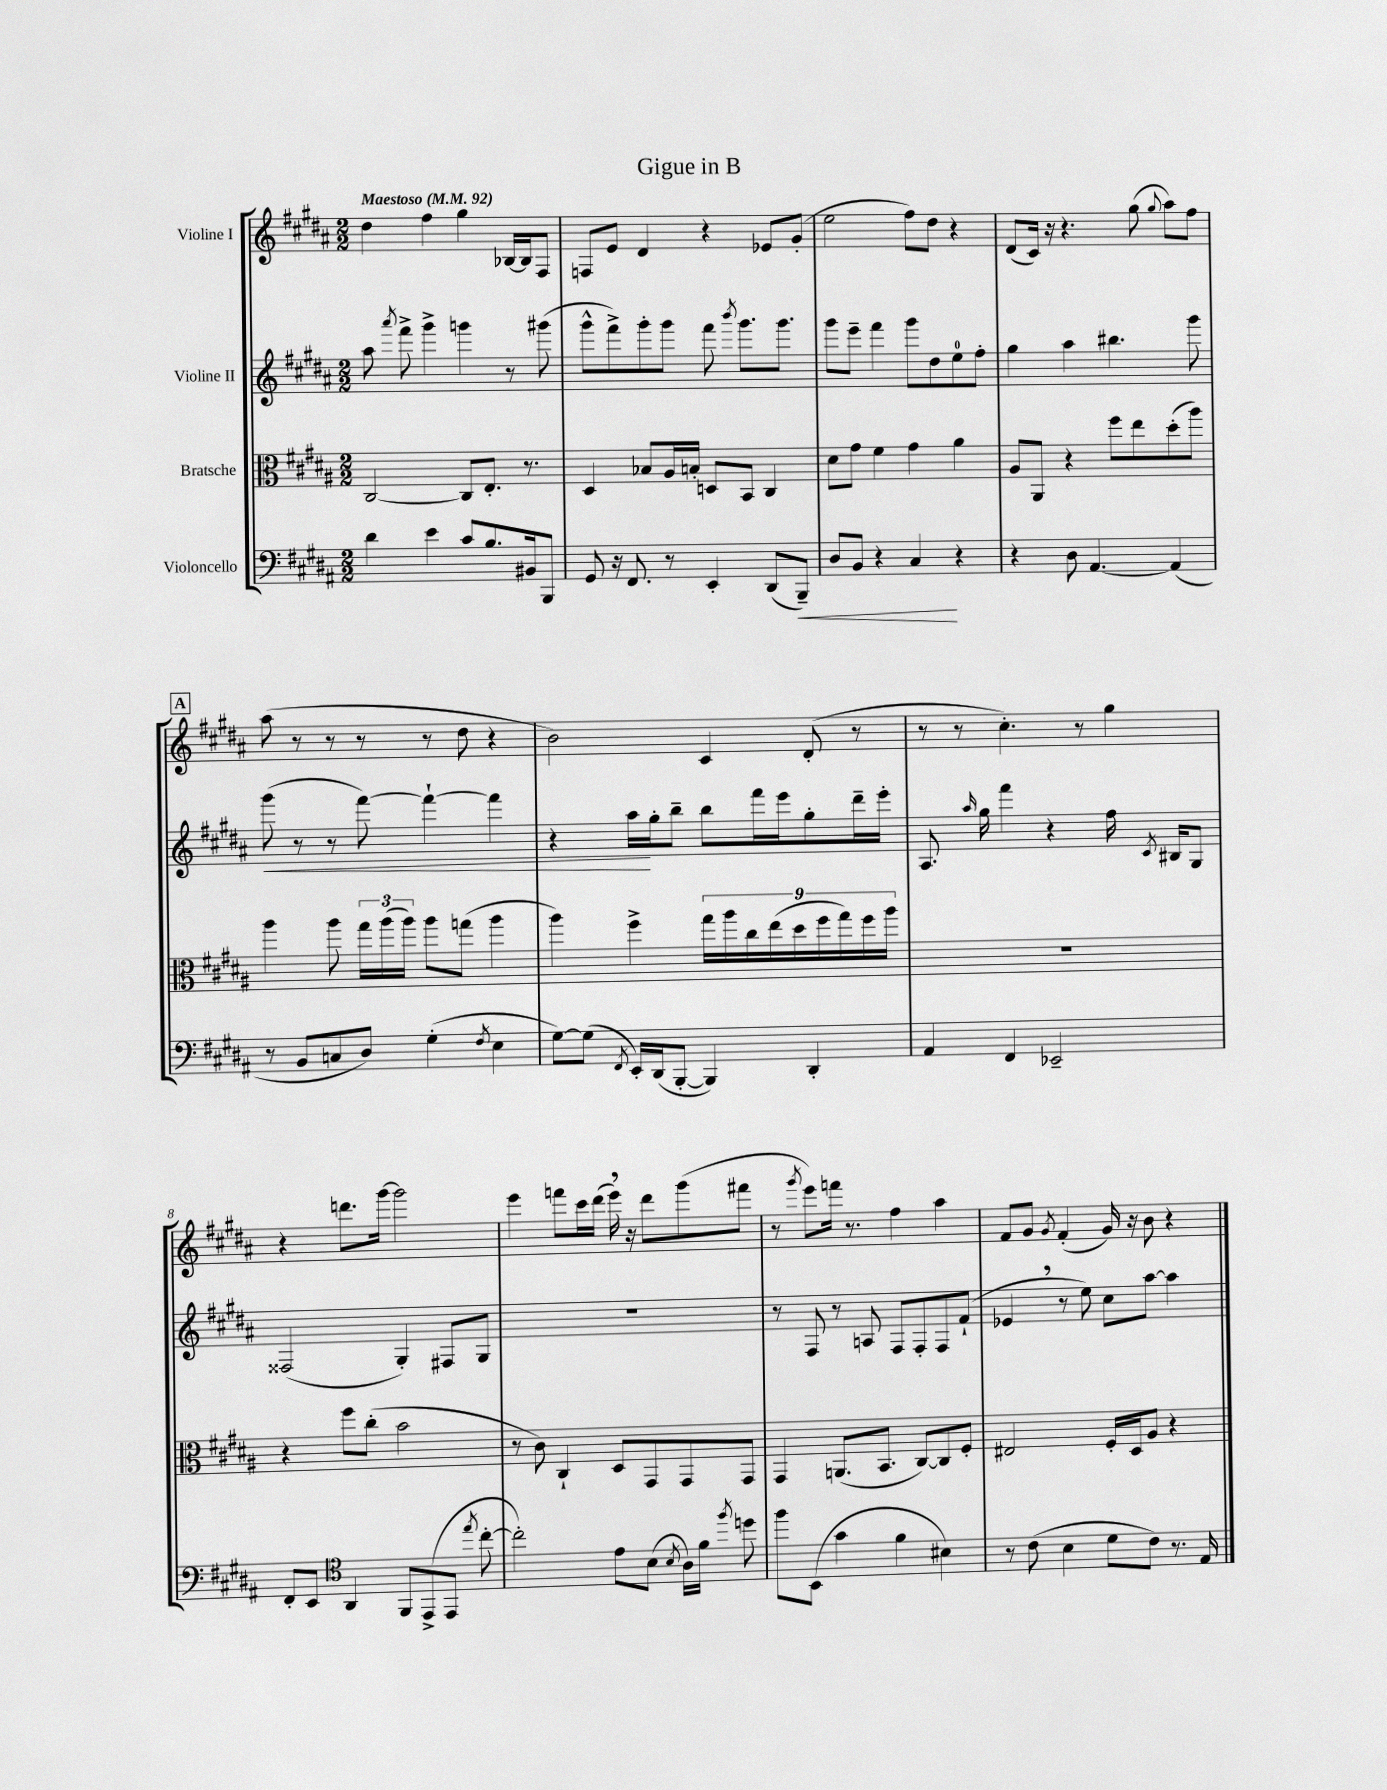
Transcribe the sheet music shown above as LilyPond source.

\header { title = "Gigue in B" }
<<
\new StaffGroup <<
\new Staff = "s0" \with { instrumentName = "Violine I" } {
    \clef treble \key b \major \numericTimeSignature \time 2/2 \tempo "Maestoso" 4 = 92
    \autoBeamOff dis''4 fis''4 gis''4 bes16[~ bes16 fis8] |
    f8[ e'8] dis'4 r4 ees'8[ gis'8]-.( |
    e''2 fis''8[) dis''8] r4 |
    dis'8[( cis'16]) r16 r4. gis''8( \appoggiatura { gis''8 } ais''8[) fis''8] |
    \mark \markup { \box "A" } ais''8( r8 r8 r8 r8 dis''8 r4 |
    b'2) cis'4 dis'8-.( r8 |
    r8 r8 cis''4.-.) r8 gis''4 |
    r4 d'''8.[ gis'''16]~ gis'''2 |
    e'''4 f'''8[ cis'''16 dis'''16]( e'''16) \breathe r16 dis'''8[ gis'''8( fis'''8] |
    r8 \acciaccatura { gis'''8 } e'''8[) f'''16] r8. fis''4 ais''4 |
    fis'8[ gis'8] \acciaccatura { gis'8 } fis'4-.( gis'16) r16 b'8 r4 \bar "|." |
}
\new Staff = "s1" \with { instrumentName = "Violine II" } {
    \clef treble \key b \major \numericTimeSignature \time 2/2
    \autoBeamOff ais''8 \acciaccatura { ais'''8 } fis'''8-> gis'''4-> g'''4 r8 gis'''8( |
    gis'''8[-^ fis'''8->) gis'''8-. gis'''8] fis'''8 \acciaccatura { b'''8 } gis'''8.[ gis'''8.] |
    gis'''8[ e'''8]-- fis'''4 gis'''8[ dis''8 e''8-0 fis''8]-. |
    gis''4 ais''4 bis''4. gis'''8 |
    \mark \markup { \box "A" } gis'''8\<( r8 r8 fis'''8~) fis'''4~-! fis'''4 |
    r4 ais''16[\! gis''16-. b''8]-- b''8[ fis'''16 e'''16 gis''8-. dis'''16-- e'''16]-. |
    ais8. \grace { ais''16 } gis''16 fis'''4 r4 fis''16 \acciaccatura { cis'8 } bis16[ gis8] |
    fisis2( gis4-.) fis8[ gis8] |
    R1 |
    r8 fis8 r8 a8 fis8[ fis8-. fis8 fis'8]-!( |
    ees'4 \breathe r8 e''8) cis''8[ ais''8]~ ais''4 \bar "|." |
}
\new Staff = "s2" \with { instrumentName = "Bratsche" } {
    \clef alto \key b \major \numericTimeSignature \time 2/2
    \autoBeamOff cis2~ cis8[ e8.]-. r8. |
    dis4 bes8[ ais16 b16]-. d8[ b,8] cis4 |
    dis'8[ gis'8] fis'4 gis'4 ais'4 |
    ais8[ ais,8] r4 fis''8[ e''8 dis''8-.( ais''8]) |
    \mark \markup { \box "A" } ais''4 ais''8 \tuplet 3/2 { gis''16[ ais''16( ais''16]) } ais''8[ g''8]( ais''4 |
    ais''4) fis''4-> \tuplet 9/8 { gis''16[ ais''16 cis''16 e''16( dis''16 fis''16 gis''16) fis''16 ais''16] } |
    R1 |
    r4 fis''8[ cis''8]-.( b'2 |
    r8 cis'8) cis4-! dis8[ gis,8 gis,8 gis,8] |
    gis,4 a,8.[( b,8.] cis8[~) cis8 fis8]-. |
    eis2 fis16[-. dis16 ais8] r4 \bar "|." |
}
\new Staff = "s3" \with { instrumentName = "Violoncello" } {
    \clef bass \key b \major \numericTimeSignature \time 2/2
    \autoBeamOff dis'4 e'4 cis'8[ b8. bis,16 b,,8] |
    gis,8 r16 fis,8. r8 e,4-. dis,8[( b,,8]--\<) |
    dis8[ b,8] r4 cis4\! r4 |
    r4 dis8 ais,4.~ ais,4( |
    \mark \markup { \box "A" } r8 b,8[ c8 dis8]) gis4-.( \acciaccatura { fis8 } e4 |
    gis8[~) gis8]( \acciaccatura { fis,8 } e,16[-.) dis,16( b,,8]~-. b,,4) dis,4-. |
    ais,4 fis,4 ees,2-- |
    fis,8[-. e,8] \clef tenor ais,4 fis,8[ e,8->( e,8] \acciaccatura { e''8 } cis''8~-. |
    cis''2-.) e'8[ b8]( \acciaccatura { b8 } ais16[) fis'16] \acciaccatura { fis''8 } d''8 |
    fis''8[ b,8]( gis'4 fis'4 bis4) |
    r8 cis'8( b4 dis'8[ cis'8]) r8. e16 \bar "|." |
}
>>
>>
